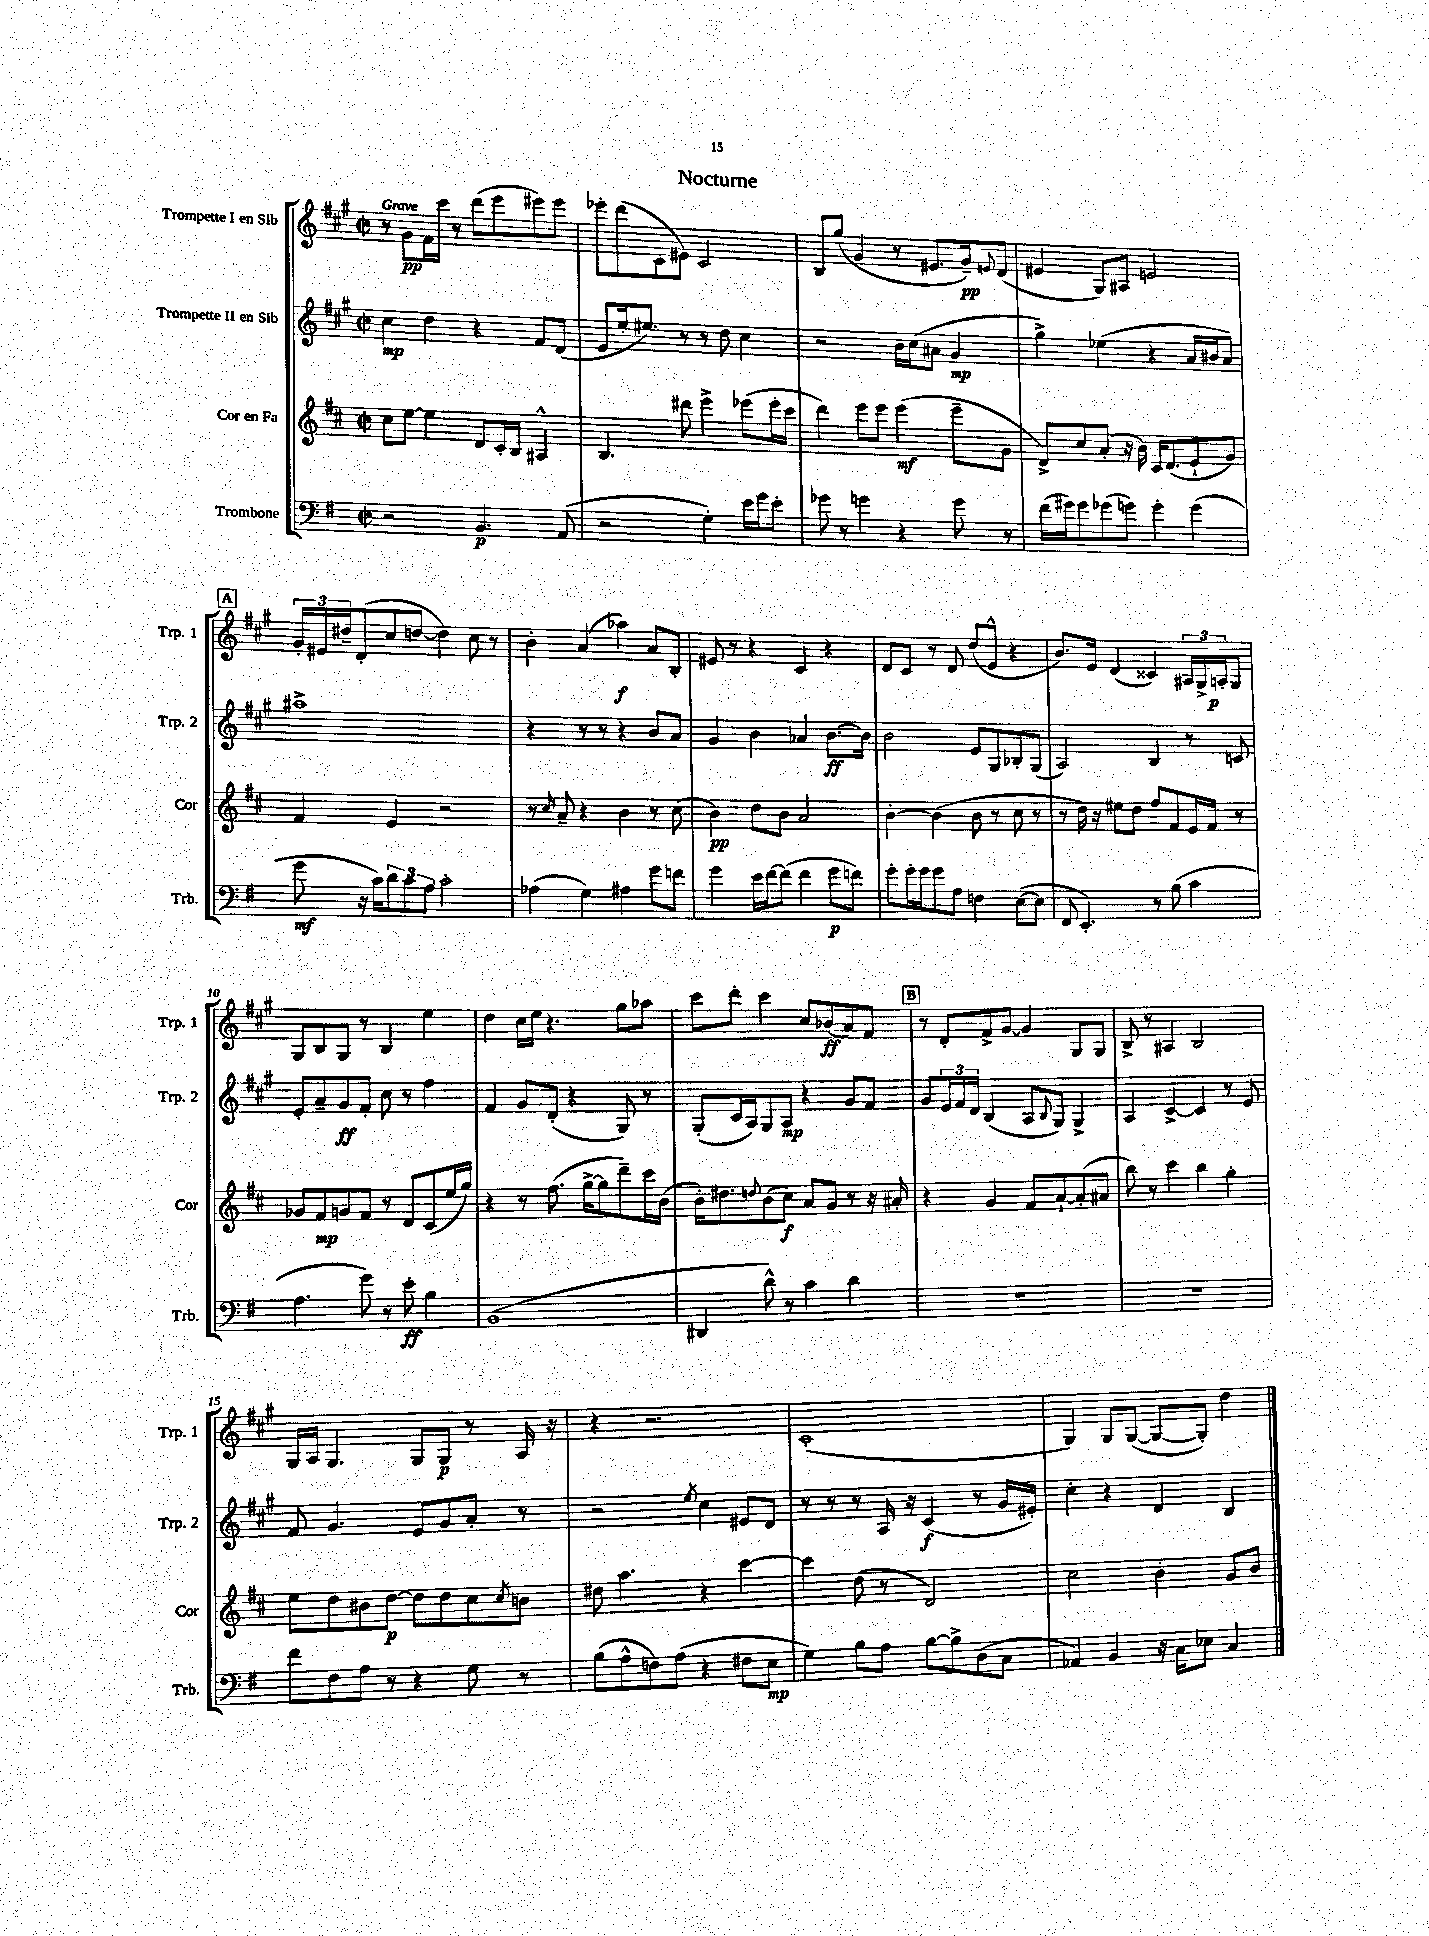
\header { title = "Nocturne" }
<<
\new StaffGroup <<
\new Staff = "s0" \with { instrumentName = "Trompette I en Sib" shortInstrumentName = "Trp. 1" } {
    \clef treble \key a \major \defaultTimeSignature \time 2/2 \tempo "Grave"
    r8 gis'8\pp fis'16 cis'''16 r8 d'''8( e'''8 eis'''8) eis'''8 |
    ees'''8-. d'''8( cis'8 eis'8) cis'2 |
    b8 gis''8( gis'4 r8 eis'8. gis'16--\pp) \appoggiatura { e'8 } d'8( |
    eis'4 gis8) ais8 e'2 |
    \mark \markup { \box "A" } \tuplet 3/2 { gis'16-. eis'16 dis''16-- } d'8-.( cis''8 d''8~ d''4) cis''8 r8 |
    b'4-. a'4( aes''4\f) a'8 b8-. |
    eis'8 r8 r4 cis'4 r4 |
    d'8 cis'8 r8 d'8 d''8( e'8-^ r4 |
    b'8.) e'16 d'4( cisis'4) \tuplet 3/2 { ais16 gis16-> a16-.\p } gis8 |
    gis8 b8 gis8 r8 b4 e''4 |
    d''4 cis''16 e''16 r4. gis''8 aes''8 |
    cis'''8 d'''8-. cis'''4 cis''8 bes'8\ff( a'8) fis'8 |
    \mark \markup { \box "B" } r8 d'8-. fis'8-> gis'8~ gis'4 gis8 gis8 |
    b8-> r8 ais4 b2 |
    gis16 a16 gis4. gis8 gis8\p r8 a16 r16 |
    r4 r2. |
    cis'1-.( |
    gis4) gis8 gis8~( gis8~ gis8-.) d''4 \bar "|." |
}
\new Staff = "s1" \with { instrumentName = "Trompette II en Sib" shortInstrumentName = "Trp. 2" } {
    \clef treble \key a \major \defaultTimeSignature \time 2/2
    cis''4\mp d''4 r4 fis'8 d'8( |
    e'8 e''16-. eis''8.) r8 r8 d''8 cis''4 |
    r2 b'16 cis''16( ais'8 gis'4\mp |
    gis''4->) ees''4( r4 a'16 bis'16 a'8) |
    \mark \markup { \box "A" } ais''1-> |
    r4 r8 r8 r4 b'8 a'8 |
    gis'4 b'4 aes'4 b'8.~\ff b'16 |
    b'2 e'8 gis8 bes8-. gis8( |
    a2) b4 r8 c'8 |
    e'8-. a'8-- gis'8\ff fis'8-. cis''8 r8 fis''4 |
    fis'4 gis'8 d'8-.( r4 gis8) r8 |
    gis8-.( cis'16 a16) gis8 a8\mp r4 gis'8 fis'8 |
    \mark \markup { \box "B" } gis'8 \tuplet 3/2 { e'16 fis'16 d'16 } b4( a8 \appoggiatura { b8 } gis8) gis4-> |
    a4 cis'4~-> cis'4 r8 e'8 |
    fis'8 gis'4. e'8 gis'8 a'8-. r8 |
    r2 \acciaccatura { e''8 } cis''4 eis'8 d'8 |
    r8 r8 r8 a16 r16 cis'4\f( r8 gis'16 eis'16-.) |
    cis''4-. r4 d'4 b4 \bar "|." |
}
\new Staff = "s2" \with { instrumentName = "Cor en Fa" shortInstrumentName = "Cor" } {
    \clef treble \key d \major \defaultTimeSignature \time 2/2
    cis''8 e''8~ e''4 d'8 cis'16-. b16 ais4-^ |
    b4. dis'''8 e'''4-> ees'''8( ees'''16-. cis'''16 |
    d'''4) e'''8 e'''8 e'''4\mf( e'''8-- g'8 |
    d'8->) cis''8 a'8-.( r16 b'16) cis'16 d'8.( e'8-! g'8) |
    \mark \markup { \box "A" } fis'4 e'4 r2 |
    r8 \grace { cis''16 } a'8-- r4 b'4 r8 cis''8( |
    b'4\pp) d''8 b'8 a'2 |
    b'4~-. b'4( b'8 r8 cis''8 r8 |
    r8 d''16) r16 eis''8 d''8 fis''8 fis'8 e'16 fis'16 r8 |
    ges'8 fis'8\mp g'8 fis'8 r8 d'8 cis'8( e''16 g''16) |
    r4 r8 fis''8.( g''16~-> g''8 d'''8--) cis'''16 b'16( |
    b'16-.) dis''8. \appoggiatura { d''8 } b'8( cis''8\f) a'8 g'8 r8 r16 ais'16-. |
    \mark \markup { \box "B" } r4 g'4 fis'8 a'8~-! a'8-.( ais'8 |
    b''8) r8 cis'''4 b''4 g''4-. |
    e''8 d''8 bis'8 d''8~\p d''8 d''8 cis''8 \acciaccatura { cis''8 } b'8 |
    dis''8 a''4. r4 cis'''4~ |
    cis'''4 d''8( r8 d'2) |
    cis''2 b'4-. g'8 b'8 \bar "|." |
}
\new Staff = "s3" \with { instrumentName = "Trombone" shortInstrumentName = "Trb." } {
    \clef bass \key g \major \defaultTimeSignature \time 2/2
    r2 b,4.\p a,8( |
    r2 g4-.) e'16 g'16 e'8-. |
    ges'8 r8 g'4 r4 g'8 r8 |
    fis'16( gis'16) gis'8 ges'8( g'8) g'4-. g'4( |
    \mark \markup { \box "A" } g'8\mf r16 c'16) \tuplet 3/2 { d'8 c'8 a8 } c'2-. |
    aes4( g4) ais4 g'8 f'8 |
    g'4 e'16 fis'16~ fis'8( fis'4 g'8\p f'8) |
    g'8-. g'16-. g'16 g'8 a8 f4 e8~( e8 |
    fis,8 e,4.-.) r8 b8( c'4 |
    a4. g'8) r8 e'8-.\ff b4 |
    b,1( |
    dis,4 d'8-^) r8 c'4 d'4 |
    \mark \markup { \box "B" } R1 |
    R1 |
    fis'8 fis8 a8 r8 r4 g8 r8 |
    b8( a8-^ f8) a8( r4 fis8 e8\mp |
    g4) b8 a8 b8~ b8-> d8( c8 |
    aes,4) b,4 r16 c16 ees8 c4 \bar "|." |
}
>>
>>
